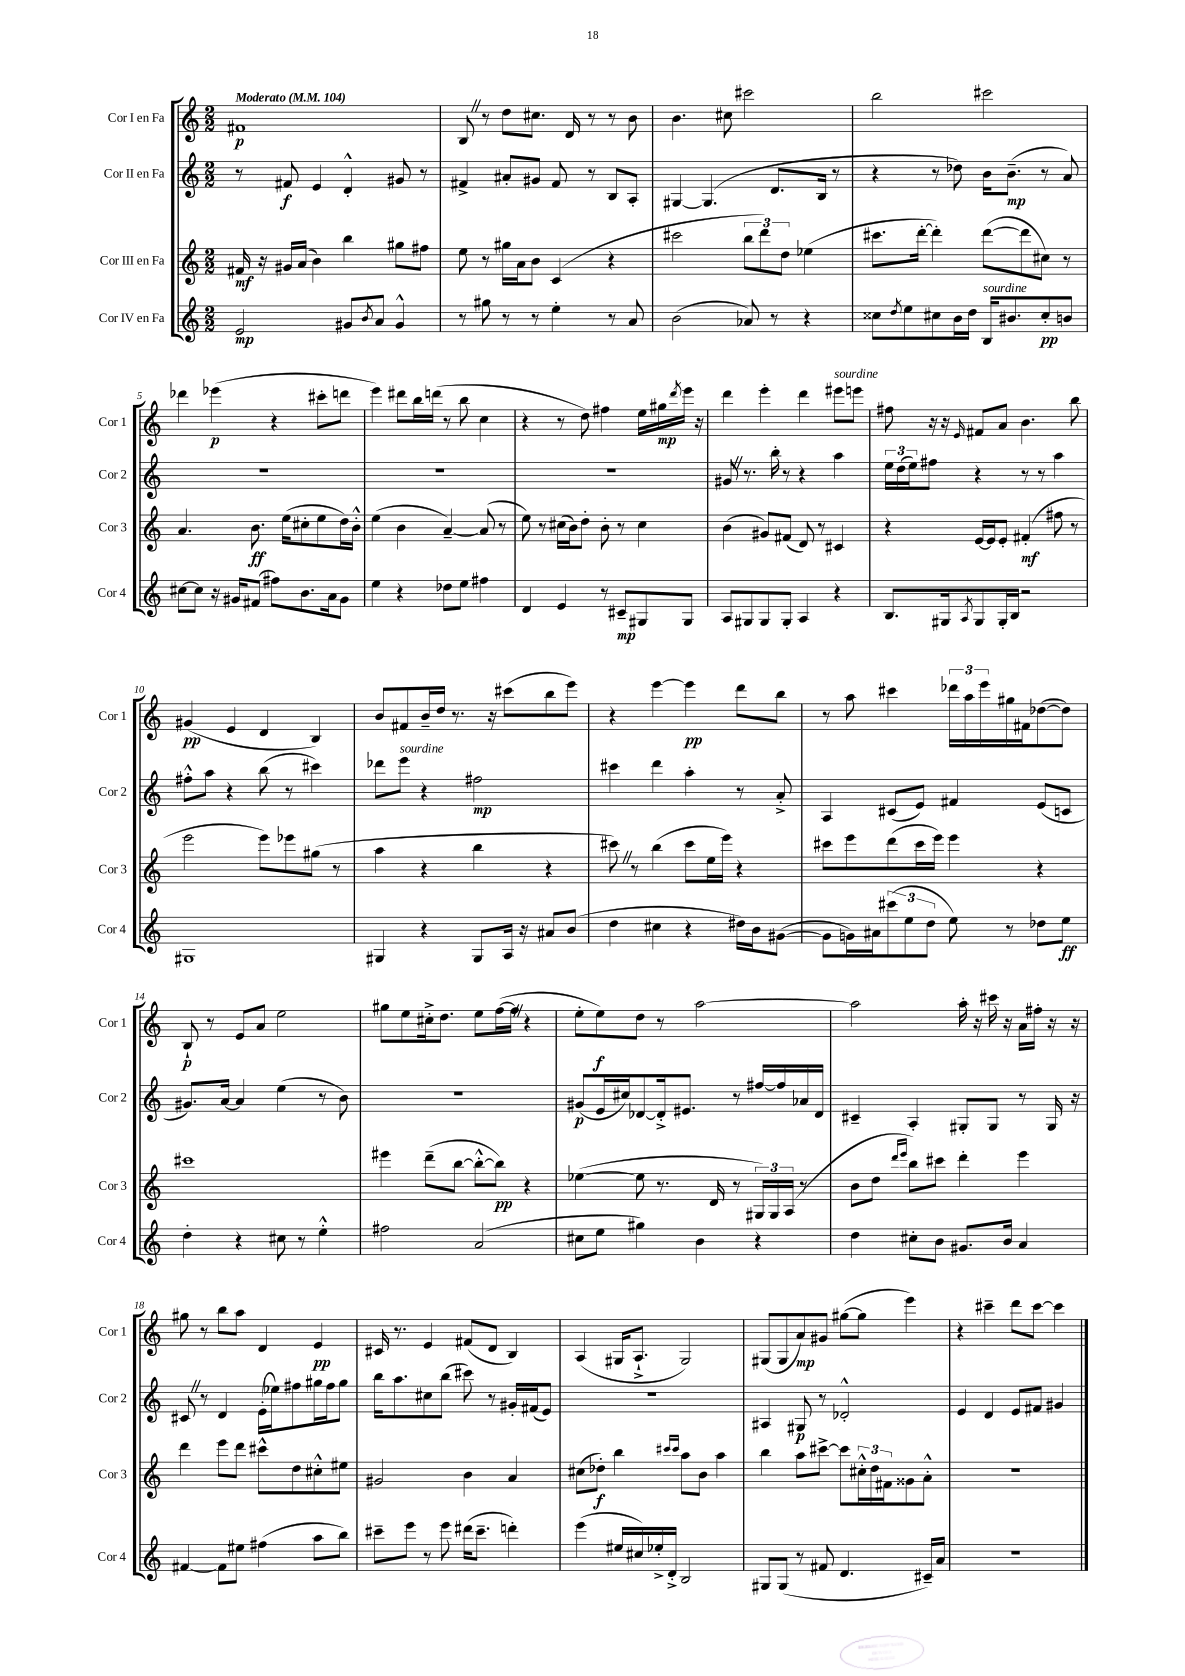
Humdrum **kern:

**kern	**dynam	**kern	**dynam	**kern	**dynam	**kern	**dynam
*part4	*part4	*part3	*part3	*part2	*part2	*part1	*part1
*staff4	*staff4	*staff3	*staff3	*staff2	*staff2	*staff1	*staff1
*I"Cor IV en Fa	*	*I"Cor III en Fa	*	*I"Cor II en Fa	*	*I"Cor I en Fa	*
*I'Cor 4	*	*I'Cor 3	*	*I'Cor 2	*	*I'Cor 1	*
*clefG2	*	*clefG2	*	*clefG2	*	*clefG2	*
*k[]	*	*k[]	*	*k[]	*	*k[]	*
*M2/2	*	*M2/2	*	*M2/2	*	*M2/2	*
*MM104	*	*MM104	*	*MM104	*	*MM104	*
=1	=1	=1	=1	=1	=1	=1	=1
!	!	!	!	!	!	!LO:TX:a:B:t=Moderato	!
2e/	mp	16f#X/	mf	8r	.	1f#X	p
.	.	16r	.	.	.	.	.
.	.	16g#X/LL	.	8f#X/	f	.	.
.	.	(16a/JJ	.	.	.	.	.
.	.	4b\)	.	4e/	.	.	.
8g#X/L	.	4bb\	.	4d'^^/	.	.	.
8qb/	.	.	.	.	.	.	.
8a/J	.	.	.	.	.	.	.
4g#^^/	.	8gg#X\L	.	8g#X/	.	.	.
.	.	8ff#X\J	.	8r	.	.	.
=2	=2	=2	=2	=2	=2	=2	=2
8r	.	8ee\	.	4f#X^/	.	8BZ/	.
8gg#X\	.	8r	.	.	.	8r	.
8r	.	16gg#X\LL	.	8a#X'/L	.	8dd\L	.
.	.	16a\J	.	.	.	.	.
8r	.	8b\J	.	8g#X/J	.	8.cc#X\J	.
4ee'\	.	(4c/	.	8f#/	.	.	.
.	.	.	.	.	.	16d/	.
.	.	.	.	8r	.	8r	.
8r	.	4r	.	8B/L	.	8r	.
8a/	.	.	.	8A'/J	.	8b\	.
=3	=3	=3	=3	=3	=3	=3	=3
(2b\	.	2ccc#X\	.	[4G#X/	.	4.b\	.
.	.	.	.	(4.G#/]	.	.	.
.	.	.	.	.	.	8cc#X\	.
8a-X/)	.	12bb\L	.	.	.	2ccc#X\	.
.	.	12ddd\)	.	.	.	.	.
8r	.	.	.	8.d/L	.	.	.
.	.	12dd\J	.	.	.	.	.
4r	.	(4ee-X\	.	.	.	.	.
.	.	.	.	16B/Jk	.	.	.
.	.	.	.	8r	.	.	.
=4	=4	=4	=4	=4	=4	=4	=4
8cc##X\L	.	8.ccc#X\L	.	4r	.	2bb\	.
8qdd/	.	.	.	.	.	.	.
8ee\	.	.	.	.	.	.	.
.	.	[16ddd'\Jk	.	.	.	.	.
8cc#X\	.	4ddd'\])	.	8r	.	.	.
16b\L	.	.	.	8dd-X\)	.	.	.
16dd\JJ	.	.	.	.	.	.	.
!LO:TX:a:i:t=sourdine	!	!	!	!	!	!	!
16B/KL	.	([8ddd\L	.	16b\KL	.	2ccc#X\	.
8.b#X/	.	.	.	(8.b~\J	mp	.	.
.	.	8ddd\]	.	.	.	.	.
8cc#'/	pp	8cc#X\J)	.	8r	.	.	.
8bn/J	.	8r	.	8a/)	.	.	.
!!LO:LB:g=z
=5	=5	=5	=5	=5	=5	=5	=5
[8cc#X\L	.	4.a/	.	1r	.	4ddd-X\	.
8cc#\J]	.	.	.	.	.	.	.
16r	.	.	.	.	.	(4eee-X\	p
16g#X/KL	.	.	.	.	.	.	.
(8f#X/J	.	8.b\	ff	.	.	.	.
8ff#X\L)	.	.	.	.	.	4r	.
.	.	(16ee\KL	.	.	.	.	.
8.b\	.	8cc#X'\	.	.	.	.	.
.	.	8ee\	.	.	.	8ccc#X'\L	.
16a\k	.	.	.	.	.	.	.
8g#\J	.	16dd\L)	.	.	.	8dddn\J	.
.	.	16b'^^\JJ	.	.	.	.	.
=6	=6	=6	=6	=6	=6	=6	=6
4ee\	.	(4ee\	.	1r	.	4eee\)	.
4r	.	4b\	.	.	.	8ddd#X\L	.
.	.	.	.	.	.	16bb\L	.
.	.	.	.	.	.	(16dddn\JJ	.
8dd-X\L	.	[4a~/)	.	.	.	8r	.
8ee\J	.	.	.	.	.	8bb\	.
4ff#X\	.	(8a/]	.	.	.	4cc\	.
.	.	8r	.	.	.	.	.
=7	=7	=7	=7	=7	=7	=7	=7
4d/	.	8ee\)	.	1r	.	4r	.
.	.	8r	.	.	.	.	.
4e/	.	(16cc#X\LL	.	.	.	8r	.
.	.	16b\J)	.	.	.	.	.
.	.	8dd'\J	.	.	.	8dd\)	.
8r	.	8b'\	.	.	.	4ff#X\	.
8c#X~/L	mp	8r	.	.	.	.	.
8G#X/	.	4cc#\	.	.	.	16ee\LL	.
.	.	.	.	.	.	16gg#X\	mp
.	.	.	.	.	.	8qddd/	.
8G#/J	.	.	.	.	.	16eee\JJ	.
.	.	.	.	.	.	16r	.
=8	=8	=8	=8	=8	=8	=8	=8
8A/L	.	(4b\	.	8g#XZ/	.	4ddd\	.
8G#X/	.	.	.	8.r	.	.	.
8G#/	.	8g#X/L)	.	.	.	4eee'\	.
.	.	.	.	16bb'\	.	.	.
8G#'/J	.	(8f#X/J	.	8r	.	.	.
4A/	.	8d/)	.	4r	.	4ddd\	.
.	.	8r	.	.	.	.	.
!	!	!	!	!	!	!LO:TX:a:i:t=sourdine	!
4r	.	4c#X/	.	4aa\	.	8eee#X\L	.
.	.	.	.	.	.	8eeen\J	.
=9	=9	=9	=9	=9	=9	=9	=9
8.B/L	.	4r	.	24ee\LL	.	8ff#X\	.
.	.	.	.	(24dd\	.	.	.
.	.	.	.	24ee\J)	.	.	.
.	.	.	.	8ff#X\J	.	16r	.
16G#X/k	.	.	.	.	.	16r	.
8qA/	.	.	.	.	.	16qqe/	.
8G#/	.	[16e/LL	.	4r	.	8f#X/L	.
.	.	16e/J]	.	.	.	.	.
16G#'/L	.	8e'/J	.	.	.	8a/J	.
16B/JJ	.	.	.	.	.	.	.
2r	.	(4f#X'/	mf	8r	.	4.b\	.
.	.	.	.	8r	.	.	.
.	.	8ff#X\	.	4aa\	.	.	.
.	.	8r	.	.	.	8bb\	.
!!LO:LB:g=z
=10	=10	=10	=10	=10	=10	=10	=10
1G#X	.	2eee\	.	8ff#X'^^\L	.	(4g#X/	pp
.	.	.	.	8aa\J	.	.	.
.	.	.	.	4r	.	4e/	.
.	.	8eee\L)	.	(8bb\	.	4d/	.
.	.	8eee-X\	.	8r	.	.	.
.	.	(8gg#X\J	.	4ccc#X\)	.	4B/)	.
.	.	8r	.	.	.	.	.
=11	=11	=11	=11	=11	=11	=11	=11
4G#X/	.	4aa\	.	8ddd-X\L	.	8b/L	.
!	!	!	!	!LO:TX:a:i:t=sourdine	!	!	!
.	.	.	.	8eee\J	.	8f#X/	.
4r	.	4r	.	4r	.	16b~/L	.
.	.	.	.	.	.	16dd/JJ	.
.	.	.	.	.	.	8.r	.
8G#/L	.	4bb\	.	2ff#X\	mp	.	.
.	.	.	.	.	.	16r	.
16A/Jk	.	.	.	.	.	(8ccc#X\L	.
16r	.	.	.	.	.	.	.
8a#X/L	.	4r	.	.	.	8bb\	.
(8b/J	.	.	.	.	.	8eee\J)	.
=12	=12	=12	=12	=12	=12	=12	=12
4dd\	.	8ccc#XZ\)	.	4ccc#X\	.	4r	.
.	.	8r	.	.	.	.	.
4cc#X\	.	(4bb\	.	4ddd\	.	[4eee\	.
4r	.	8ccc#\L	.	4aa'\	.	4eee\]	pp
.	.	16ee\L	.	.	.	.	.
.	.	16eee\JJ)	.	.	.	.	.
16dd#X\LL)	.	4r	.	8r	.	8ddd\L	.
16b\J	.	.	.	.	.	.	.
([8g#X\J	.	.	.	8a'^/	.	8bb\J	.
=13	=13	=13	=13	=13	=13	=13	=13
8g#\L]	.	8ccc#X\L	.	4A/	.	8r	.
16gn\L)	.	8eee\	.	.	.	8aa\	.
16a#X\J	.	.	.	.	.	.	.
(12ccc#X\	.	(8ddd\	.	(8c#X/L	.	4ccc#X\	.
12ee\	.	.	.	.	.	.	.
.	.	16ccc#\L	.	8e/J)	.	.	.
12dd\J	.	.	.	.	.	.	.
.	.	16eee\JJ)	.	.	.	.	.
8ee\)	.	4eee\	.	4f#X/	.	24ddd-X\LL	.
.	.	.	.	.	.	24aa\	.
.	.	.	.	.	.	24eee\	.
8r	.	.	.	.	.	16gg#X\	.
.	.	.	.	.	.	16f#X\J	.
8dd-X\L	.	4r	.	(8e/L	.	([8dd-X\	.
8ee\J	ff	.	.	8cn/J	.	8dd-\J])	.
!!LO:LB:g=z
=14	=14	=14	=14	=14	=14	=14	=14
4dd'\	.	1ccc#X	.	8.g#X/L)	.	8B`/	p
.	.	.	.	.	.	8r	.
.	.	.	.	[16a/Jk	.	.	.
4r	.	.	.	4a/]	.	8e/L	.
.	.	.	.	.	.	8a/J	.
8cc#X\	.	.	.	(4ee\	.	2ee\	.
8r	.	.	.	.	.	.	.
4ee'^^\	.	.	.	8r	.	.	.
.	.	.	.	8b\)	.	.	.
=15	=15	=15	=15	=15	=15	=15	=15
2ff#X\	.	4eee#X\	.	1r	.	8gg#X\L	.
.	.	.	.	.	.	8ee\	.
.	.	(8ddd~\L	.	.	.	16cc#X'^\k	.
.	.	.	.	.	.	8.dd\J	.
.	.	[8bb\J	.	.	.	.	.
(2a/	.	8bb'^^\L_	.	.	.	8ee\L	.
.	.	8bb\J])	pp	.	.	([16ff\L	.
.	.	.	.	.	.	16ffZ\JJ]	.
.	.	4r	.	.	.	4r	.
=16	=16	=16	=16	=16	=16	=16	=16
8cc#X\L	.	([4ee-X\	.	(8g#X/L	p	8ee'\L	.
8ee\J	.	.	.	16e/L	.	8ee\)	f
.	.	.	.	16cc#X/J)	.	.	.
4gg#X\)	.	8ee-\]	.	[8d-X/	.	8dd\J	.
.	.	8.r	.	16d-'^/k]	.	8r	.
.	.	.	.	8.e#X/J	.	.	.
4b\	.	.	.	.	.	[2aa\	.
.	.	16d/	.	.	.	.	.
.	.	8r	.	8r	.	.	.
4r	.	24G#X/LL)	.	[16ff#X/LL	.	.	.
.	.	24G#/	.	.	.	.	.
.	.	.	.	16ff#/]	.	.	.
.	.	(24A/JJ	.	.	.	.	.
.	.	8r	.	16a-X/	.	.	.
.	.	.	.	16d-/JJ	.	.	.
=17	=17	=17	=17	=17	=17	=17	=17
4dd\	.	8b\L	.	4c#X~/	.	2aa\]	.
.	.	8dd\J	.	.	.	.	.
.	.	16qqddd/LL	.	.	.	.	.
.	.	16qqeee/JJ	.	.	.	.	.
8cc#X'\L	.	8bb\L)	.	4A'/	.	.	.
8b\J	.	8ccc#X\J	.	.	.	.	.
8.g#X/L	.	4ddd'\	.	8G#X'/L	.	16aa'\	.
.	.	.	.	.	.	16r	.
.	.	.	.	8G#/J	.	16ccc#X\	.
16b/Jk	.	.	.	.	.	16r	.
4a/	.	4eee\	.	8r	.	16a\LL	.
.	.	.	.	.	.	16ff#X'\JJ	.
.	.	.	.	16G#/	.	16r	.
.	.	.	.	16r	.	16r	.
!!LO:LB:g=z
=18	=18	=18	=18	=18	=18	=18	=18
[4f#X/	.	4ddd\	.	8c#XZ/	.	8gg#X\	.
.	.	.	.	8r	.	8r	.
8f#\L]	.	8eee\L	.	4d/	.	8bb\L	.
8ee#X\J	.	8ddd\J	.	.	.	8aa\J	.
(4ff#X\	.	8ccc#X^^\L	.	(16e'\LL	.	4d/	.
.	.	.	.	16ee-X\J)	.	.	.
.	.	8dd\	.	8ff#X\	.	.	.
8aa\L	.	8cc#X'^^\	.	16gg#X\L	.	4e/	pp
.	.	.	.	16ff#\J	.	.	.
8bb\J)	.	8ee#X\J	.	8gg#\J	.	.	.
=19	=19	=19	=19	=19	=19	=19	=19
8ccc#X~\L	.	2g#X/	.	16bb\KL	.	16c#X/	.
.	.	.	.	8.aa\	.	8.r	.
8eee\J	.	.	.	.	.	.	.
8r	.	.	.	8cc#X\	.	4e/	.
8eee\	.	.	.	(8bb\J	.	.	.
(16ddd#X\KL	.	4b\	.	8ccc#X\)	.	(8f#X/L	.
8.ccc#~\J	.	.	.	.	.	.	.
.	.	.	.	8r	.	8d/J	.
4dddn'\)	.	4a/	.	16g#X'/LL	.	4B/)	.
.	.	.	.	(16f#X/J	.	.	.
.	.	.	.	8e/J)	.	.	.
=20	=20	=20	=20	=20	=20	=20	=20
(4eee\	.	(8cc#X\L	.	1r	.	(4A/	.
.	.	8dd-X'\J)	f	.	.	.	.
16ee#X/LL	.	4bb\	.	.	.	16G#X/KL	.
16cc#X/)	.	.	.	.	.	8.A`^/J	.
16ee-X'^/	.	.	.	.	.	.	.
16d'^/JJ	.	.	.	.	.	.	.
.	.	16qqccc#X/LL	.	.	.	.	.
.	.	16qqccc#/JJ	.	.	.	.	.
2B/	.	8aa\L	.	.	.	2G#/)	.
.	.	8b\J	.	.	.	.	.
.	.	4aa\	.	.	.	.	.
=21	=21	=21	=21	=21	=21	=21	=21
8G#X/L	.	4bb\	.	4A#X/	.	(8G#X/L	.
(8G#/J	.	.	.	.	.	8G#/	.
8r	.	8aa\L	.	8G#X/	p	8a/)	mp
8f#X/	.	[8ccc#X^\J	.	8r	.	8g#X/J	.
4.d/	.	8ccc#\L]	.	2d-X'^^/	.	([8gg#X\L	.
.	.	24cc#X'^^\L	.	.	.	8gg#\J]	.
.	.	24dd\	.	.	.	.	.
.	.	24f#X\J	.	.	.	.	.
.	.	8g##X\	.	.	.	4eee\)	.
16c#X~/LL)	.	8a'^^\J	.	.	.	.	.
16a/JJ	.	.	.	.	.	.	.
=22	=22	=22	=22	=22	=22	=22	=22
1r	.	1r	.	4e/	.	4r	.
.	.	.	.	4d/	.	4ccc#X~\	.
.	.	.	.	8e/L	.	8ddd\L	.
.	.	.	.	8f#X/J	.	[8ccc#\J	.
.	.	.	.	4g#X/	.	4ccc#\]	.
==	==	==	==	==	==	==	==
*-	*-	*-	*-	*-	*-	*-	*-
